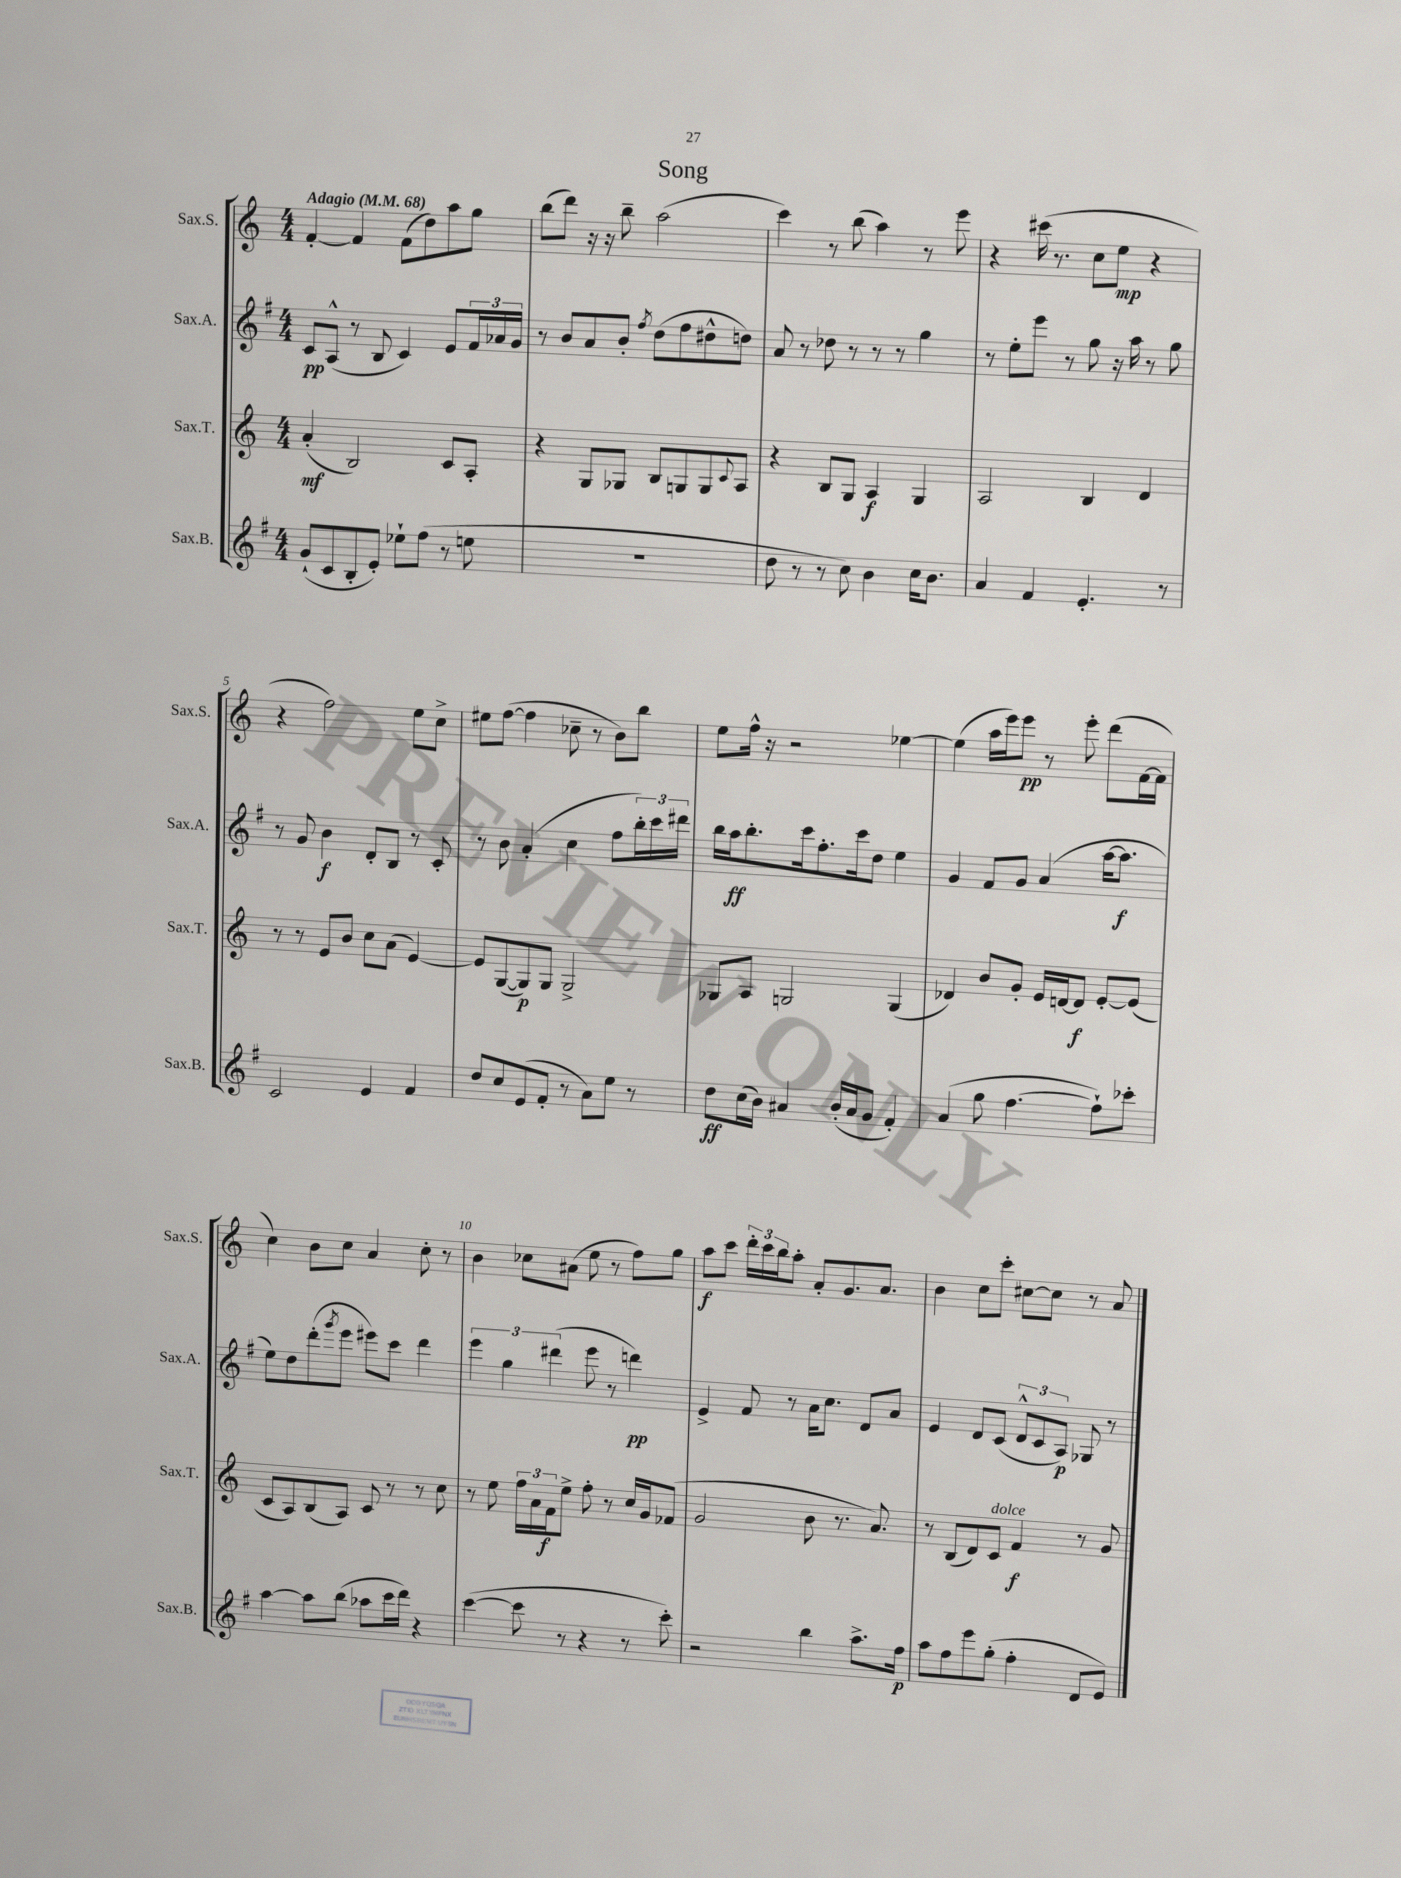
\header { title = "Song" }
<<
\new StaffGroup <<
\new Staff = "s0" \with { instrumentName = "Sax.S." shortInstrumentName = "Sax.S." } {
    \clef treble \key c \major \numericTimeSignature \time 4/4 \tempo "Adagio" 4 = 68
    f'4~-. f'4 f'8( d''8) a''8 g''8 |
    b''8( d'''8) r16 r16 b''8-- a''2( |
    c'''4) r8 b''8( a''4) r8 e'''8 |
    r4 cis'''16( r8. c''8 e''8\mp r4 |
    r4 f''2) e''8 c''8-> |
    eis''8 f''8~( f''4 ces''8-- r8 b'8) b''8 |
    e''8 f''16-^ r16 r2 ees''4~ |
    ees''4( a''16 e'''16) e'''8\pp r8 e'''8-. d'''8( f'16~ f'16 |
    c''4) b'8 c''8 a'4 c''8-. r8 |
    b'4 ces''8 ais'8( e''8 r8 f''8) g''8 |
    a''8\f c'''8 \tuplet 3/2 { d'''16-. c'''16 b''16 } a''8-. a'8-. g'8. a'8. |
    b'4 c''8 c'''8-. cis''8~ cis''8 r8 a'8 \bar "|." |
}
\new Staff = "s1" \with { instrumentName = "Sax.A." shortInstrumentName = "Sax.A." } {
    \clef treble \key g \major \numericTimeSignature \time 4/4
    c'8\pp a8-^( r8 b8 c'4) e'8 \tuplet 3/2 { fis'16 aes'16 g'16 } |
    r8 b'8 a'8 b'8-. \acciaccatura { fis''8 } d''8( fis''8 dis''8-^ d''8) |
    a'8 r8 des''8 r8 r8 r8 g''4 |
    r8 e''8-. e'''8 r8 g''8 r16 a''16 r8 g''8 |
    r8 g'8 b'4\f d'8-. b8 r8 c'8-. |
    r8 b'8 a'4-.( c''4 fis''8 \tuplet 3/2 { b''16-.) c'''16 dis'''16 } |
    b''16 a''16\ff b''8.-. c'''16 fis''8.-. c'''16 d''8 e''4 |
    g'4 fis'8 g'8 a'4( a''16~ a''8.\f |
    e''8) d''8 d'''8-.( \acciaccatura { g'''8 } e'''8 eis'''8) c'''8 d'''4 |
    \tuplet 3/2 { e'''4 g''4 dis'''4( } e'''8 r8 d'''4\pp) |
    e'4-> fis'8 r8 a'16 c''8. d'8 a'8 |
    e'4 d'8 c'8( \tuplet 3/2 { d'8-^ c'8 a8\p) } ges8 r8 \bar "|." |
}
\new Staff = "s2" \with { instrumentName = "Sax.T." shortInstrumentName = "Sax.T." } {
    \clef treble \key c \major \numericTimeSignature \time 4/4
    a'4-.\mf( b2) c'8 a8-. |
    r4 g8 ges8 b8 g8 g8 \appoggiatura { c'8 } a8 |
    r4 b8 g8 a4\f g4 |
    a2 b4 d'4 |
    r8 r8 e'8 b'8 c''8 a'8( e'4~) |
    e'8 g8~( g8\p) g8 g2-> |
    ges8 a8 g2 g4( |
    des'4) b'8 g'8-. e'16 d'16~ d'8\f e'8~-. e'8( |
    c'8 a8) b8( a8) c'8 r8 r8 c''8 |
    r8 e''8 \tuplet 3/2 { f''16 a'16 f'16\f } e''8-> f''8-. r8 c''16 g'16 fes'8( |
    g'2 b'8 r8. a'8.) |
    r8 b8( d'8) c'8^\markup { \italic "dolce" } f'4\f r8 g'8 \bar "|." |
}
\new Staff = "s3" \with { instrumentName = "Sax.B." shortInstrumentName = "Sax.B." } {
    \clef treble \key g \major \numericTimeSignature \time 4/4
    g'8-!( c'8 b8-. e'8-.) ees''8-! fis''8( r8 e''8 |
    R1 |
    d''8 r8 r8 c''8) b'4 c''16 b'8. |
    a'4 fis'4 e'4.-. r8 |
    c'2 e'4 fis'4 |
    d''8 c''8 e'8( fis'8-. r8 a'8) e''8 r8 |
    d''8\ff c''16( b'16) ais'4 b'16-.( ais'16 g'8 fis'4-.) |
    a'4( g''8 fis''4.~ fis''8-!) ces'''8-. |
    a''4~ a''8 b''8( aes''8 c'''16 d'''16) r4 |
    c'''4~( c'''8 r8 r4 r8 c'''8-.) |
    r2 b''4 a''8.-> fis''16\p |
    a''8 fis''8 e'''8 g''8-.( fis''4-. d'8 e'8) \bar "|." |
}
>>
>>
\layout { \context { \Score \override BarNumber.break-visibility = ##(#f #t #t) barNumberVisibility = #(every-nth-bar-number-visible 5) } }
